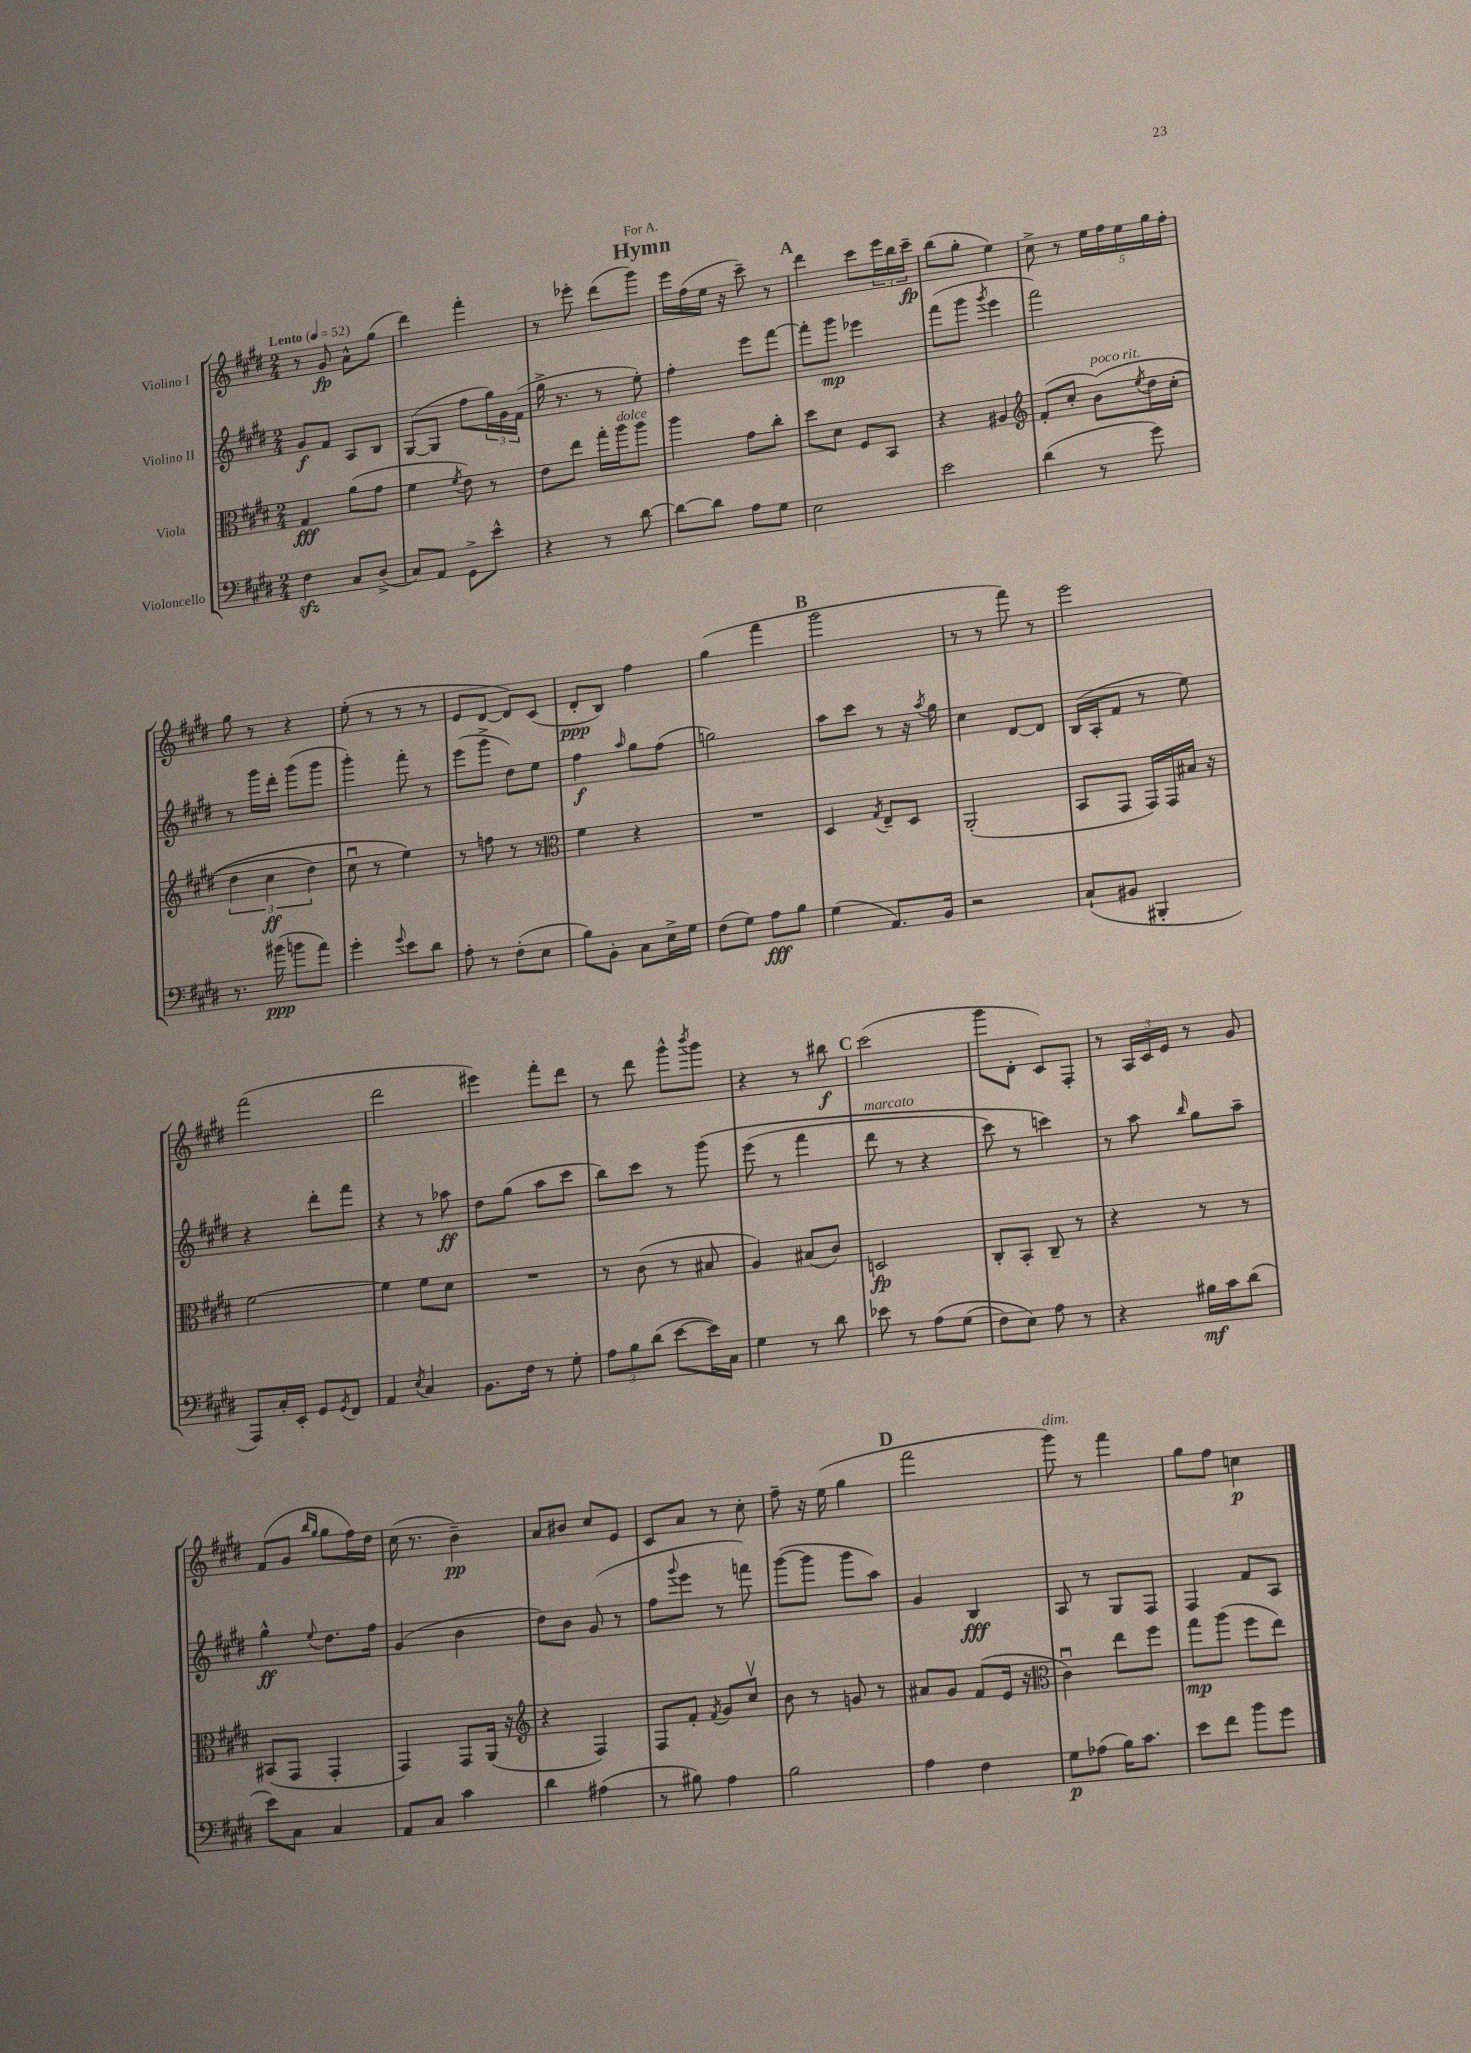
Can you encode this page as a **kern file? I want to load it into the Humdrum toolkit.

**kern	**dynam	**kern	**dynam	**kern	**dynam	**kern	**dynam
*part4	*part4	*part3	*part3	*part2	*part2	*part1	*part1
*staff4	*staff4	*staff3	*staff3	*staff2	*staff2	*staff1	*staff1
*I"Violoncello	*	*I"Viola	*	*I"Violino II	*	*I"Violino I	*
*clefF4	*	*clefC3	*	*clefG2	*	*clefG2	*
*k[f#c#g#d#]	*	*k[f#c#g#d#]	*	*k[f#c#g#d#]	*	*k[f#c#g#d#]	*
*M2/4	*	*M2/4	*	*M2/4	*	*M2/4	*
*MM52	*	*MM52	*	*MM52	*	*MM52	*
=1	=1	=1	=1	=1	=1	=1	=1
!	!	!	!	!	!	!LO:TX:a:B:t=Lento	!
4F#zz\	.	4G#/	fff	8g#/L	f	8r	.
.	.	.	.	8f#/J	.	8g#/	fp
8C#/L	.	(8a\L	.	8A/L	.	8a^^\L	.
(8D#^/J	.	8g#\J	.	8B/J	.	(8gg#\J	.
=2	=2	=2	=2	=2	=2	=2	=2
8C#/L)	.	4f#\	.	([8G#/L	.	4ddd#\)	.
8AA/J	.	.	.	8G#/J]	.	.	.
.	.	8qf#/	.	.	.	.	.
8GG#^\L	.	8e\)	.	8ff#\L	.	4fff#'\	.
8e^^\J	.	8r	.	24gg#\L)	.	.	.
.	.	.	.	24g#\	.	.	.
.	.	.	.	(24f#\JJ	.	.	.
=3	=3	=3	=3	=3	=3	=3	=3
4r	.	8e\L	.	16gg#^\	.	8r	.
.	.	.	.	8.r	.	.	.
.	.	8ee\J	.	.	.	8eee-X'\	.
8r	.	16gg#'\LL	.	8r	.	(8ddd#\L	.
!	!	!LO:TX:a:i:t=dolce	!	!	!	!	!
.	.	16aa\J	.	.	.	.	.
[8d#\	.	8aa\J	.	8ee'\)	.	8ggg#\J)	.
=4	=4	=4	=4	=4	=4	=4	=4
8d#\L_	.	4aa\	.	4ff#'\	.	16eee\LL	.
.	.	.	.	.	.	(16ff#\	.
8d#\J]	.	.	.	.	.	16ee\JJ	.
.	.	.	.	.	.	16r	.
8A\L	.	8g#\L	.	8eee\L	.	8ccc#~\)	.
8G#\J	.	8cc#'\J	.	[8fff#\J	.	8r	.
!!LO:REH:place=s1:t=A
=5	=5	=5	=5	=5	=5	=5	=5
2E\	.	8dd#\L	.	8fff#'\L]	.	4ddd#\	.
.	.	8d#\J	.	8ggg#\J	mp	.	.
.	.	8F#/L	.	4eee-X\	.	8ccc#\L	.
.	.	8BB/J	.	.	.	24eee\L	.
.	.	.	.	.	.	24bb\	.
.	.	.	.	.	.	24ccc#~\JJ	fp
=6	=6	=6	=6	=6	=6	=6	=6
2e\	.	4r	.	(8fff#\L	.	(8bb\L	.
.	.	.	.	8ggg#\J	.	8gg#'\J	.
.	.	.	.	8qggg#/	.	.	.
.	.	4A#X/	.	4eee\	.	4ee\)	.
=7	=7	=7	=7	=7	=7	=7	=7
*	*	*clefG2	*	*	*	*	*
(4d#\	.	(8f#'/L	.	2fff#\)	.	8cc#^\	.
.	.	8cc#'/J	.	.	.	8r	.
!	!	!LO:TX:a:i:t=poco rit.	!	!	!	!	!
8r	.	(8b\L)	.	.	.	20ee\LL	.
.	.	.	.	.	.	20ff#\	.
.	.	.	.	.	.	20ee\	.
.	.	8qee/	.	.	.	.	.
8g#\)	.	16dd#\L	.	.	.	.	.
.	.	.	.	.	.	20gg#\	.
.	.	(16cc#'\JJ	.	.	.	.	.
.	.	.	.	.	.	20ff#'\JJ	.
!!LO:LB:g=z
=8	=8	=8	=8	=8	=8	=8	=8
8.r	.	6dd#\	.	8r	.	8gg#\	.
.	.	.	.	16ggg#\LL	.	8r	.
.	.	6cc#\	ff	.	.	.	.
(16b#X\	ppp	.	.	16ddd#'\JJ	.	.	.
8bn\L	.	.	.	(8ggg#\L	.	4r	.
.	.	6dd#\)	.	.	.	.	.
8a\J)	.	.	.	8ggg#\J	.	.	.
=9	=9	=9	=9	=9	=9	=9	=9
4g#'\	.	8cc#u\	.	4ggg#'\)	.	(8ee'\	.
.	.	8r	.	.	.	8r	.
8qqg#/	.	.	.	.	.	.	.
8e\L	.	4ee\)	.	8fff#'\	.	8r	.
8d#\J	.	.	.	8r	.	8r	.
=10	=10	=10	=10	=10	=10	=10	=10
8A'\	.	8r	.	(8eee\L	.	8e/L	.
8r	.	8ffn\	.	8ggg#^\J	.	[8d#/J	.
(8F#'\L	.	8r	.	8dd#\L)	.	8d#/L])	.
8E\J	.	8r	.	8ee\J	.	(8c#/J	.
=11	=11	=11	=11	=11	=11	=11	=11
*	*	*clefC3	*	*	*	*	*
8B\L)	.	4f#\	.	4ff#\	f	8d#'/L	ppp
8BB'\J	.	.	.	.	.	8B/J)	.
.	.	.	.	16qqaa/	.	.	.
8C#\L	.	4r	.	8gg#\L	.	4ff#\	.
16E^\L	.	.	.	(8ff#\J	.	.	.
16G#\JJ	.	.	.	.	.	.	.
=12	=12	=12	=12	=12	=12	=12	=12
(8F#\L	.	2r	.	2ggn\)	.	(4gg#\	.
8G#\J)	.	.	.	.	.	.	.
8A\L	fff	.	.	.	.	4fff#\	.
8B\J	.	.	.	.	.	.	.
!!LO:REH:place=s1:t=B
=13	=13	=13	=13	=13	=13	=13	=13
(4G#\	.	4D#/	.	8aa\L	.	2ggg#\	.
.	.	.	.	8ccc#\J	.	.	.
.	.	8qG#/	.	.	.	.	.
8.AA/L)	.	8E~/L	.	8r	.	.	.
.	.	8D#/J	.	16r	.	.	.
.	.	.	.	8qaa/	.	.	.
16BB/Jk	.	.	.	16gg#\	.	.	.
=14	=14	=14	=14	=14	=14	=14	=14
2r	.	(2AA'/	.	4cc#\	.	8r	.
.	.	.	.	.	.	8r	.
.	.	.	.	[8d#/L	.	8fff#\)	.
.	.	.	.	8d#/J]	.	8r	.
=15	=15	=15	=15	=15	=15	=15	=15
(8C#`/L	.	8BB/L	.	(16B/LL	.	2eee\	.
.	.	.	.	16A'/J	.	.	.
8BB#X/J	.	8GG#/J	.	8f#/J	.	.	.
4BBB#X'/	.	16GG#/LL)	.	8r	.	.	.
.	.	16GG#/	.	.	.	.	.
.	.	16B#X/JJ	.	8ee\)	.	.	.
.	.	16r	.	.	.	.	.
!!LO:LB:g=z
=16	=16	=16	=16	=16	=16	=16	=16
8AAA/L)	.	[2f#\	.	4r	.	(2fff#\	.
16C#'/L	.	.	.	.	.	.	.
16EE'/JJ	.	.	.	.	.	.	.
8GG#/L	.	.	.	8ddd#'\L	.	.	.
8qGG#/	.	.	.	.	.	.	.
8FF#/J	.	.	.	8fff#\J	.	.	.
=17	=17	=17	=17	=17	=17	=17	=17
4AA/	.	4f#\]	.	4r	.	2ddd#\	.
8qE/	.	.	.	.	.	.	.
4C#/	.	8f#\L	.	8r	.	.	.
.	.	8d#\J	.	8aa-X\	ff	.	.
=18	=18	=18	=18	=18	=18	=18	=18
8.BB\L	.	2r	.	8dd#\L	.	4eee#X\)	.
.	.	.	.	(8gg#\J	.	.	.
16F#\Jk	.	.	.	.	.	.	.
8r	.	.	.	8aa\L	.	8fff#'\L	.
8G#'\	.	.	.	8ccc#\J	.	8ddd#\J	.
=19	=19	=19	=19	=19	=19	=19	=19
12A\L	.	8r	.	8bb\L)	.	8r	.
12B\	.	.	.	.	.	.	.
.	.	(8c#\	.	8ccc#\J	.	8ddd#\	.
(12d#\J	.	.	.	.	.	.	.
[8e\L	.	8r	.	8r	.	8ggg#^^\L	.
.	.	.	.	.	.	8qbbb/	.
16e\L])	.	8B#X/	.	(8ggg#\	.	8ggg#\J	.
16C#\JJ	.	.	.	.	.	.	.
=20	=20	=20	=20	=20	=20	=20	=20
4G#\	.	4A/)	.	(8eee\	.	4r	.
.	.	.	.	8r	.	.	.
8r	.	(8B#X/L	.	4fff#\	.	8r	.
8d#\	.	8c#/J)	.	.	.	8bb#X\	f
!!LO:REH:place=s1:t=C
=21	=21	=21	=21	=21	=21	=21	=21
!	!	!	!	!LO:TX:a:i:t=marcato	!	!	!
8e-X\	.	2Dn/	fp	8ddd#\	.	(2ccc#\	.
8r	.	.	.	8r	.	.	.
(8A\L	.	.	.	4r	.	.	.
(8G#\J	.	.	.	.	.	.	.
=22	=22	=22	=22	=22	=22	=22	=22
8F#\L)	.	8C#'/L	.	8ccc#\)	.	8ggg#\L	.
8E\J)	.	8BB'/J	.	8r	.	8d#'\J	.
8A\	.	8C#~/	.	4cccn\)	.	8c#/L)	.
8r	.	8r	.	.	.	8F#'/J	.
=23	=23	=23	=23	=23	=23	=23	=23
4r	.	4r	.	8r	.	8r	.
.	.	.	.	8aa\	.	24A/LL	.
.	.	.	.	.	.	24c#/	.
.	.	.	.	.	.	24e/JJ	.
.	.	.	.	16qqbb/	.	.	.
16B#X\LL	mf	8r	.	8gg#\L	.	8r	.
16c#\J	.	.	.	.	.	.	.
(8d#\J	.	8r	.	8aa~\J	.	8g#/	.
!!LO:LB:g=z
=24	=24	=24	=24	=24	=24	=24	=24
8e\L)	.	(8BB#X/L	.	4gg#^^\	ff	(8f#/L	.
8C#\J	.	8GG#/J	.	.	.	8g#/J	.
.	.	.	.	.	.	16qqbb/LL	.
.	.	.	.	8qqee/	.	16qqgg#/JJ	.
4C#/	.	4GG#'/	.	8.dd#\L	.	8gg#\L	.
.	.	.	.	.	.	16ff#\L)	.
.	.	.	.	16ff#\Jk	.	16dd#\JJ	.
=25	=25	=25	=25	=25	=25	=25	=25
8AA/L	.	4GG#/)	.	(4g#/	.	(16cc#\	.
.	.	.	.	.	.	8.r	.
8C#/J	.	.	.	.	.	.	.
4c#\	.	8GG#/L	.	4b\	.	4b~\)	pp
.	.	(16AA/Jk	.	.	.	.	.
.	.	16r	.	.	.	.	.
=26	=26	=26	=26	=26	=26	=26	=26
*	*	*clefG2	*	*	*	*	*
4d#\	.	4r	.	8dd#\L)	.	8a/L	.
.	.	.	.	8b\J	.	8b#X/J	.
(4A#X\	.	4F#/)	.	(8g#/	.	8cc#/L	.
.	.	.	.	8r	.	8e/J	.
=27	=27	=27	=27	=27	=27	=27	=27
8r	.	8F#/L	.	8ff#\L	.	8c#/L	.
.	.	.	.	8qqggg#/	.	.	.
8B#X\)	.	8f#'/J	.	8eee\J	.	8a/J	.
.	.	8qf#/	.	.	.	.	.
4A\	.	8g#/L	.	8r	.	8r	.
.	.	8cc#v/J	.	8fffn\)	.	8cc#'\	.
=28	=28	=28	=28	=28	=28	=28	=28
2B\	.	8b\	.	([8ggg#\L	.	8ff#~\	.
.	.	8r	.	8ggg#\J]	.	16r	.
.	.	.	.	.	.	(16ee\	.
.	.	8gn/	.	8ggg#\L	.	4gg#\	.
.	.	8r	.	8aa\J)	.	.	.
!!LO:REH:place=s1:t=D
=29	=29	=29	=29	=29	=29	=29	=29
4A\	.	8a#X/L	.	4g#/	.	2fff#\	.
.	.	8g#/J	.	.	.	.	.
4F#\	.	(8f#/L	.	4B/	fff	.	.
.	.	16e/Jk	.	.	.	.	.
.	.	16r	.	.	.	.	.
=30	=30	=30	=30	=30	=30	=30	=30
*	*	*clefC3	*	*	*	*	*
!	!	!	!	!	!	!LO:TX:a:i:t=dim.	!
8G#\L	p	4c#u\)	.	8A/	.	8ggg#\)	.
(8A-X\J	.	.	.	8r	.	8r	.
16B\KL)	.	8ee\L	.	8G#/L	.	4fff#\	.
8.c#\J	.	.	.	.	.	.	.
.	.	8ff#\J	.	8F#/J	.	.	.
=31	=31	=31	=31	=31	=31	=31	=31
8e\L	.	8gg#\L	mp	4F#/	.	8gg#\L	.
8f#\J	.	(8aa\J	.	.	.	8ff#\J	.
8b\L	.	8ff#\L	.	8f#/L	.	4ccn\	p
8g#\J	.	8ee\J)	.	8A/J	.	.	.
==	==	==	==	==	==	==	==
*-	*-	*-	*-	*-	*-	*-	*-
